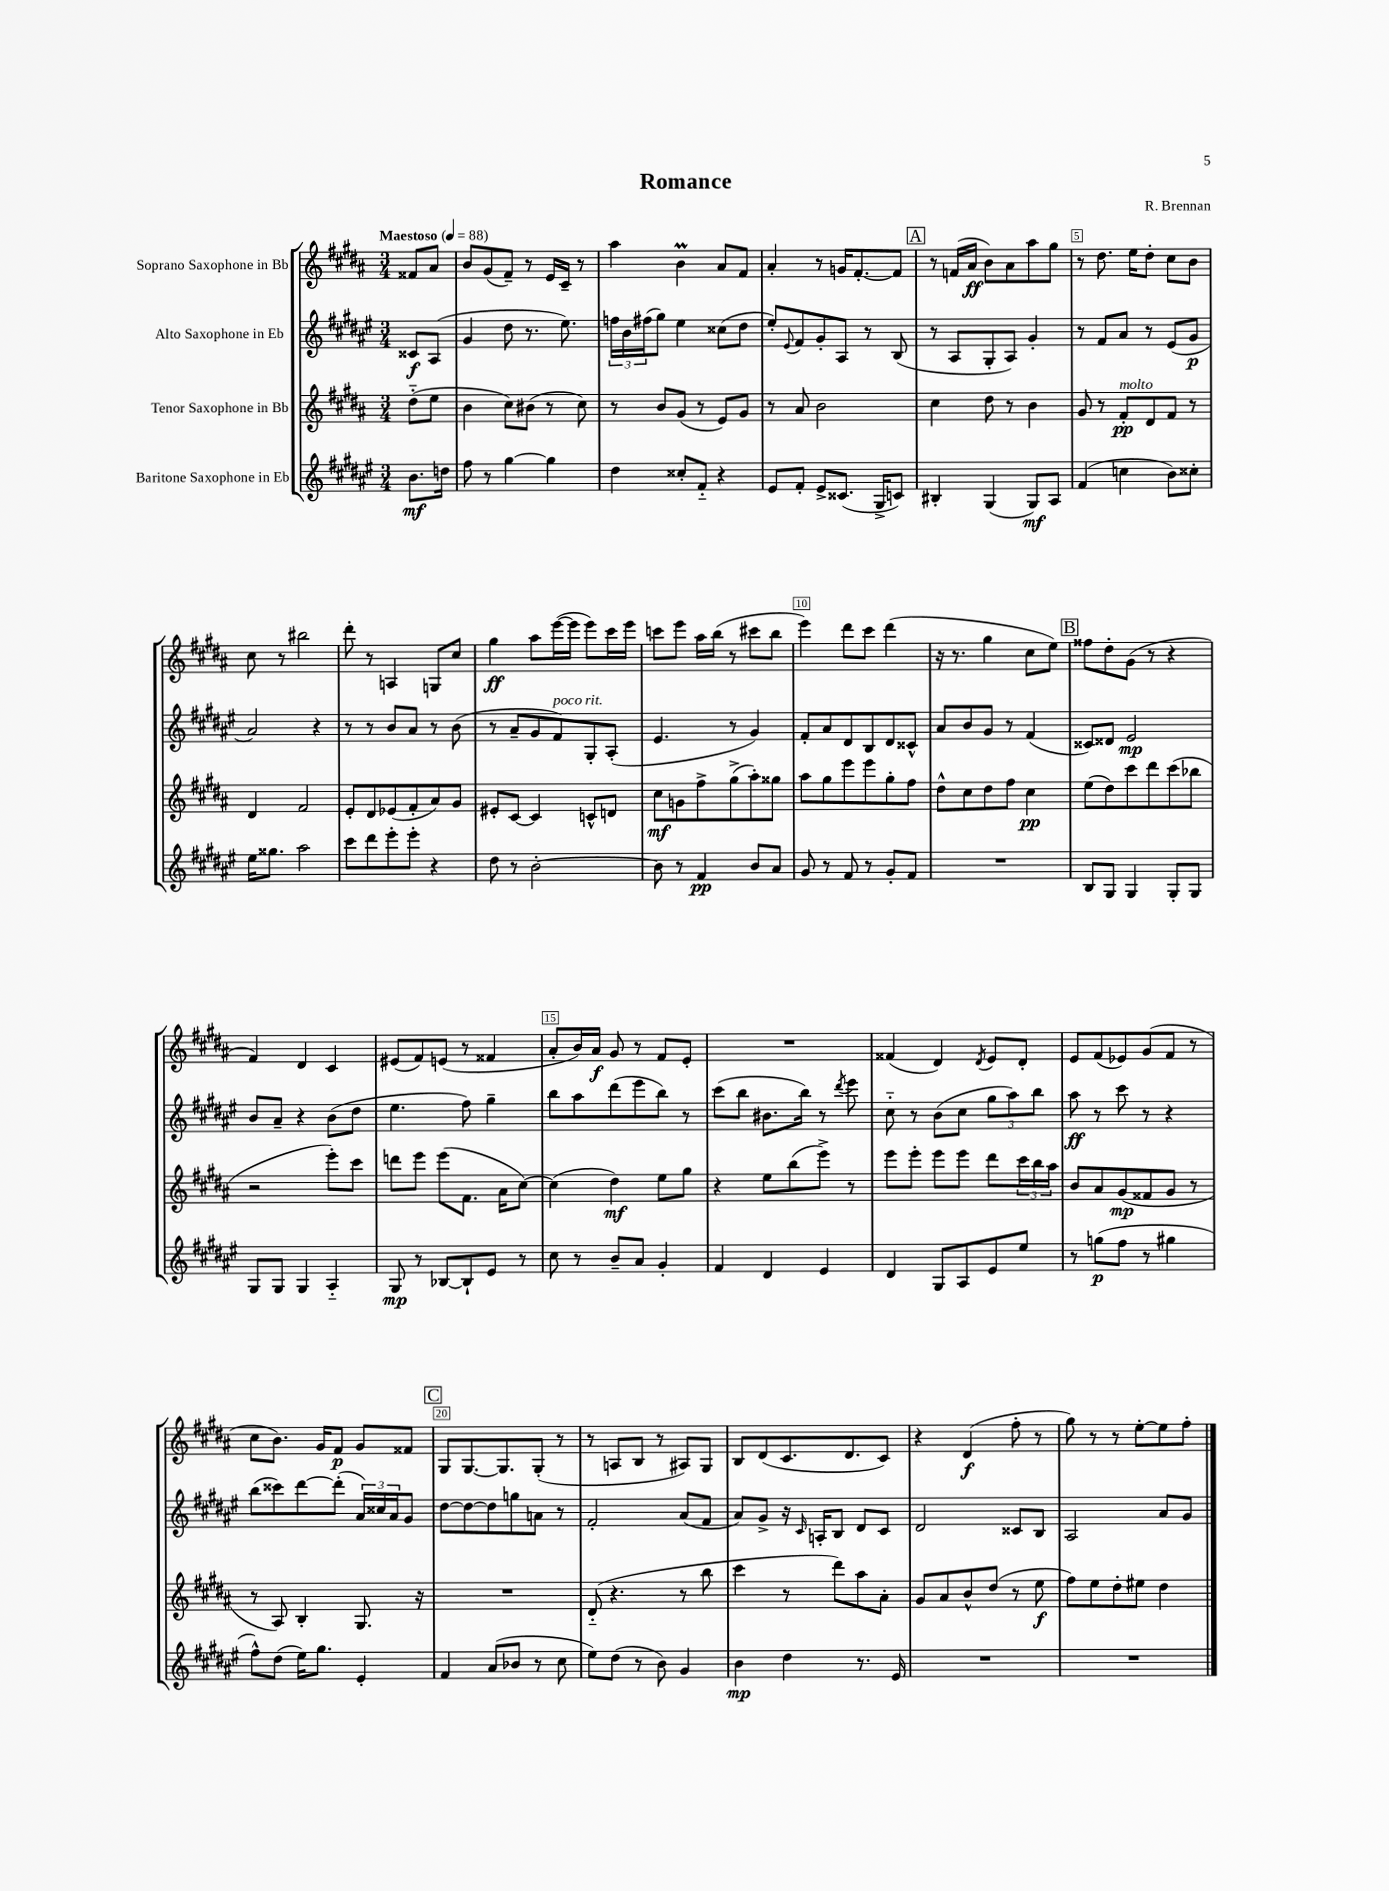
\header { title = "Romance" composer = "R. Brennan" }
<<
\new StaffGroup <<
\new Staff = "s0" \with { instrumentName = "Soprano Saxophone in Bb" } {
    \clef treble \key b \major \numericTimeSignature \time 3/4 \partial 4 \tempo "Maestoso" 4 = 88
    fisis'8 ais'8 |
    b'8 gis'8( fis'8--) r8 e'16 cis'16-- r8 |
    ais''4 b'4\prall ais'8 fis'8 |
    ais'4-. r8 g'16 fis'8.~-. fis'8 |
    \mark \markup { \box "A" } r8 f'16( ais'16\ff b'8) ais'8 ais''8 gis''8 |
    r8 dis''8. e''16 dis''8-. cis''8 b'8 |
    cis''8 r8 bis''2 |
    dis'''8-. r8 a4 g8 cis''8 |
    gis''4\ff ais''8 e'''16~( e'''16 e'''8) cis'''16 e'''16 |
    c'''8 e'''8 ais''16 b''16( r8 cis'''8 b''8 |
    e'''4) dis'''8 cis'''8 dis'''4( |
    r16 r8. gis''4 cis''8 e''8) |
    \mark \markup { \box "B" } fisis''8 dis''8-. gis'8( r8 r4 |
    fis'4) dis'4 cis'4 |
    eis'8( fis'8) e'8( r8 fisis'4 |
    ais'8-. b'16) ais'16\f gis'8 r8 fis'8 e'8-. |
    R2. |
    fisis'4( dis'4) \acciaccatura { dis'8 } e'8 dis'8-. |
    e'8 fis'8( ees'8) gis'8( fis'8 r8 |
    cis''8 b'8.) gis'16 fis'8\p gis'8 fisis'8 |
    \mark \markup { \box "C" } gis8 gis8.~ gis8. gis8-.( r8 |
    r8 a8 b8 r8 ais8) gis8 |
    b8 dis'8( cis'8. dis'8. cis'8) |
    r4 dis'4\f( fis''8-. r8 |
    gis''8) r8 r8 e''8~-. e''8 fis''8-. \bar "|." |
}
\new Staff = "s1" \with { instrumentName = "Alto Saxophone in Eb" } {
    \clef treble \key fis \major \numericTimeSignature \time 3/4 \partial 4
    cisis'8\f ais8( |
    gis'4 dis''8 r8. eis''8.) |
    \tuplet 3/2 { f''16 b'16 fis''16( } gis''8) eis''4 cisis''8( dis''8 |
    eis''8-.) \appoggiatura { eis'8 } fis'8 gis'8-. ais8 r8 b8( |
    \mark \markup { \box "A" } r8 ais8 gis8-. ais8) gis'4-. |
    r8 fis'8 ais'8 r8 eis'8( gis'8\p |
    ais'2) r4 |
    r8 r8 b'8 ais'8 r8 b'8( |
    r8 ais'8-- gis'8 fis'8^\markup { \italic "poco rit." }) gis8-. ais8-.( |
    eis'4. r8 gis'4) |
    fis'8-. ais'8 dis'8 b8 dis'8 cisis'8-^ |
    ais'8 b'8 gis'8 r8 fis'4( |
    \mark \markup { \box "B" } cisis'8) disis'8 eis'2\mp |
    b'8 ais'8-- r4 b'8( dis''8 |
    eis''4. fis''8) gis''4-- |
    b''8 ais''8 dis'''8( eis'''8 b''8) r8 |
    cis'''8( b''8 bis'8. b''16) r8 \acciaccatura { dis'''8 } eis'''8 |
    cis''8-_ r8 b'8( cis''8 \tuplet 3/2 { gis''8 ais''8) b''8 } |
    ais''8\ff r8 cis'''8 r8 r4 |
    b''8( cisis'''8) dis'''8~ dis'''8-.( \tuplet 3/2 { ais'16) cisis''16 ais'16 } gis'8 |
    \mark \markup { \box "C" } dis''8~ dis''8~ dis''8 g''8 a'8 r8 |
    fis'2-. ais'8( fis'8 |
    ais'8) gis'8-> r16 \grace { cis'16 } a16-. b8 dis'8 cis'8 |
    dis'2 cisis'8 b8 |
    ais2 ais'8 gis'8 \bar "|." |
}
\new Staff = "s2" \with { instrumentName = "Tenor Saxophone in Bb" } {
    \clef treble \key b \major \numericTimeSignature \time 3/4 \partial 4
    dis''8-_( e''8 |
    b'4 cis''8) bis'8( r8 cis''8) |
    r8 b'8 gis'8( r8 e'8) gis'8 |
    r8 ais'8 b'2 |
    \mark \markup { \box "A" } cis''4 dis''8 r8 b'4 |
    gis'8 r8 fis'8-.\pp^\markup { \italic "molto" } dis'8 fis'8 r8 |
    dis'4 fis'2 |
    e'8-. dis'8 ees'8( fis'8-. ais'8) gis'8 |
    eis'8-. cis'8~ cis'4 c'8-^ d'8 |
    cis''8\mf g'8 fis''8-> gis''8->( ais''8-.) gisis''8 |
    ais''8 gis''8 e'''8 e'''8 gis''8-. fis''8 |
    dis''8-^ cis''8 dis''8 fis''8 cis''4\pp |
    \mark \markup { \box "B" } e''8( dis''8) cis'''8 dis'''8 cis'''8( bes''8 |
    r2 e'''8-.) cis'''8 |
    d'''8 e'''8 e'''8( fis'8. ais'16 cis''8~) |
    cis''4( dis''4\mf) e''8 gis''8 |
    r4 e''8 b''8( e'''8->) r8 |
    e'''8 e'''8-. e'''8 e'''8 dis'''8 \tuplet 3/2 { cis'''16 b''16 ais''16 } |
    b'8 ais'8 gis'8\mp( fisis'8 gis'8 r8 |
    r8 ais8) b4-. gis8. r16 |
    \mark \markup { \box "C" } R2. |
    dis'8-_( r4. r8 b''8 |
    cis'''4 r8 dis'''8) ais''8 ais'8-. |
    gis'8 ais'8 b'8-^ dis''8( r8 e''8\f |
    fis''8) e''8 dis''8-. eis''8 dis''4 \bar "|." |
}
\new Staff = "s3" \with { instrumentName = "Baritone Saxophone in Eb" } {
    \clef treble \key fis \major \numericTimeSignature \time 3/4 \partial 4
    b'8.\mf d''16 |
    fis''8 r8 gis''4~ gis''4 |
    dis''4 cisis''8-. fis'8-_ r4 |
    eis'8 fis'8-. eis'8-> cisis'8.( gis16-> c'8) |
    \mark \markup { \box "A" } bis4-. gis4( gis8\mf) ais8 |
    fis'4( c''4 b'8) cisis''8-. |
    eis''16 gisis''8. ais''2 |
    cis'''8 dis'''8 eis'''8-. eis'''8-. r4 |
    dis''8 r8 b'2~-. |
    b'8 r8 fis'4\pp b'8 ais'8 |
    gis'8 r8 fis'8 r8 gis'8-. fis'8 |
    R2. |
    \mark \markup { \box "B" } b8 gis8 gis4 gis8-. gis8 |
    gis8 gis8 gis4 ais4-_ |
    gis8\mp r8 bes8~ bes8-! eis'8 r8 |
    cis''8 r8 b'8-- ais'8 gis'4-. |
    fis'4 dis'4 eis'4 |
    dis'4 gis8 ais8 eis'8 eis''8 |
    r8 g''8\p( fis''8 r8 gis''4 |
    fis''8-^) dis''8( eis''16) gis''8. eis'4-. |
    \mark \markup { \box "C" } fis'4 ais'8( bes'8 r8 cis''8 |
    eis''8) dis''8( r8 b'8) gis'4 |
    b'4\mp dis''4 r8. eis'16 |
    R2. |
    R2. \bar "|." |
}
>>
>>
\layout { \context { \Score \override BarNumber.break-visibility = ##(#f #t #t) barNumberVisibility = #(every-nth-bar-number-visible 5) \override BarNumber.stencil = #(make-stencil-boxer 0.1 0.3 ly:text-interface::print) } }
